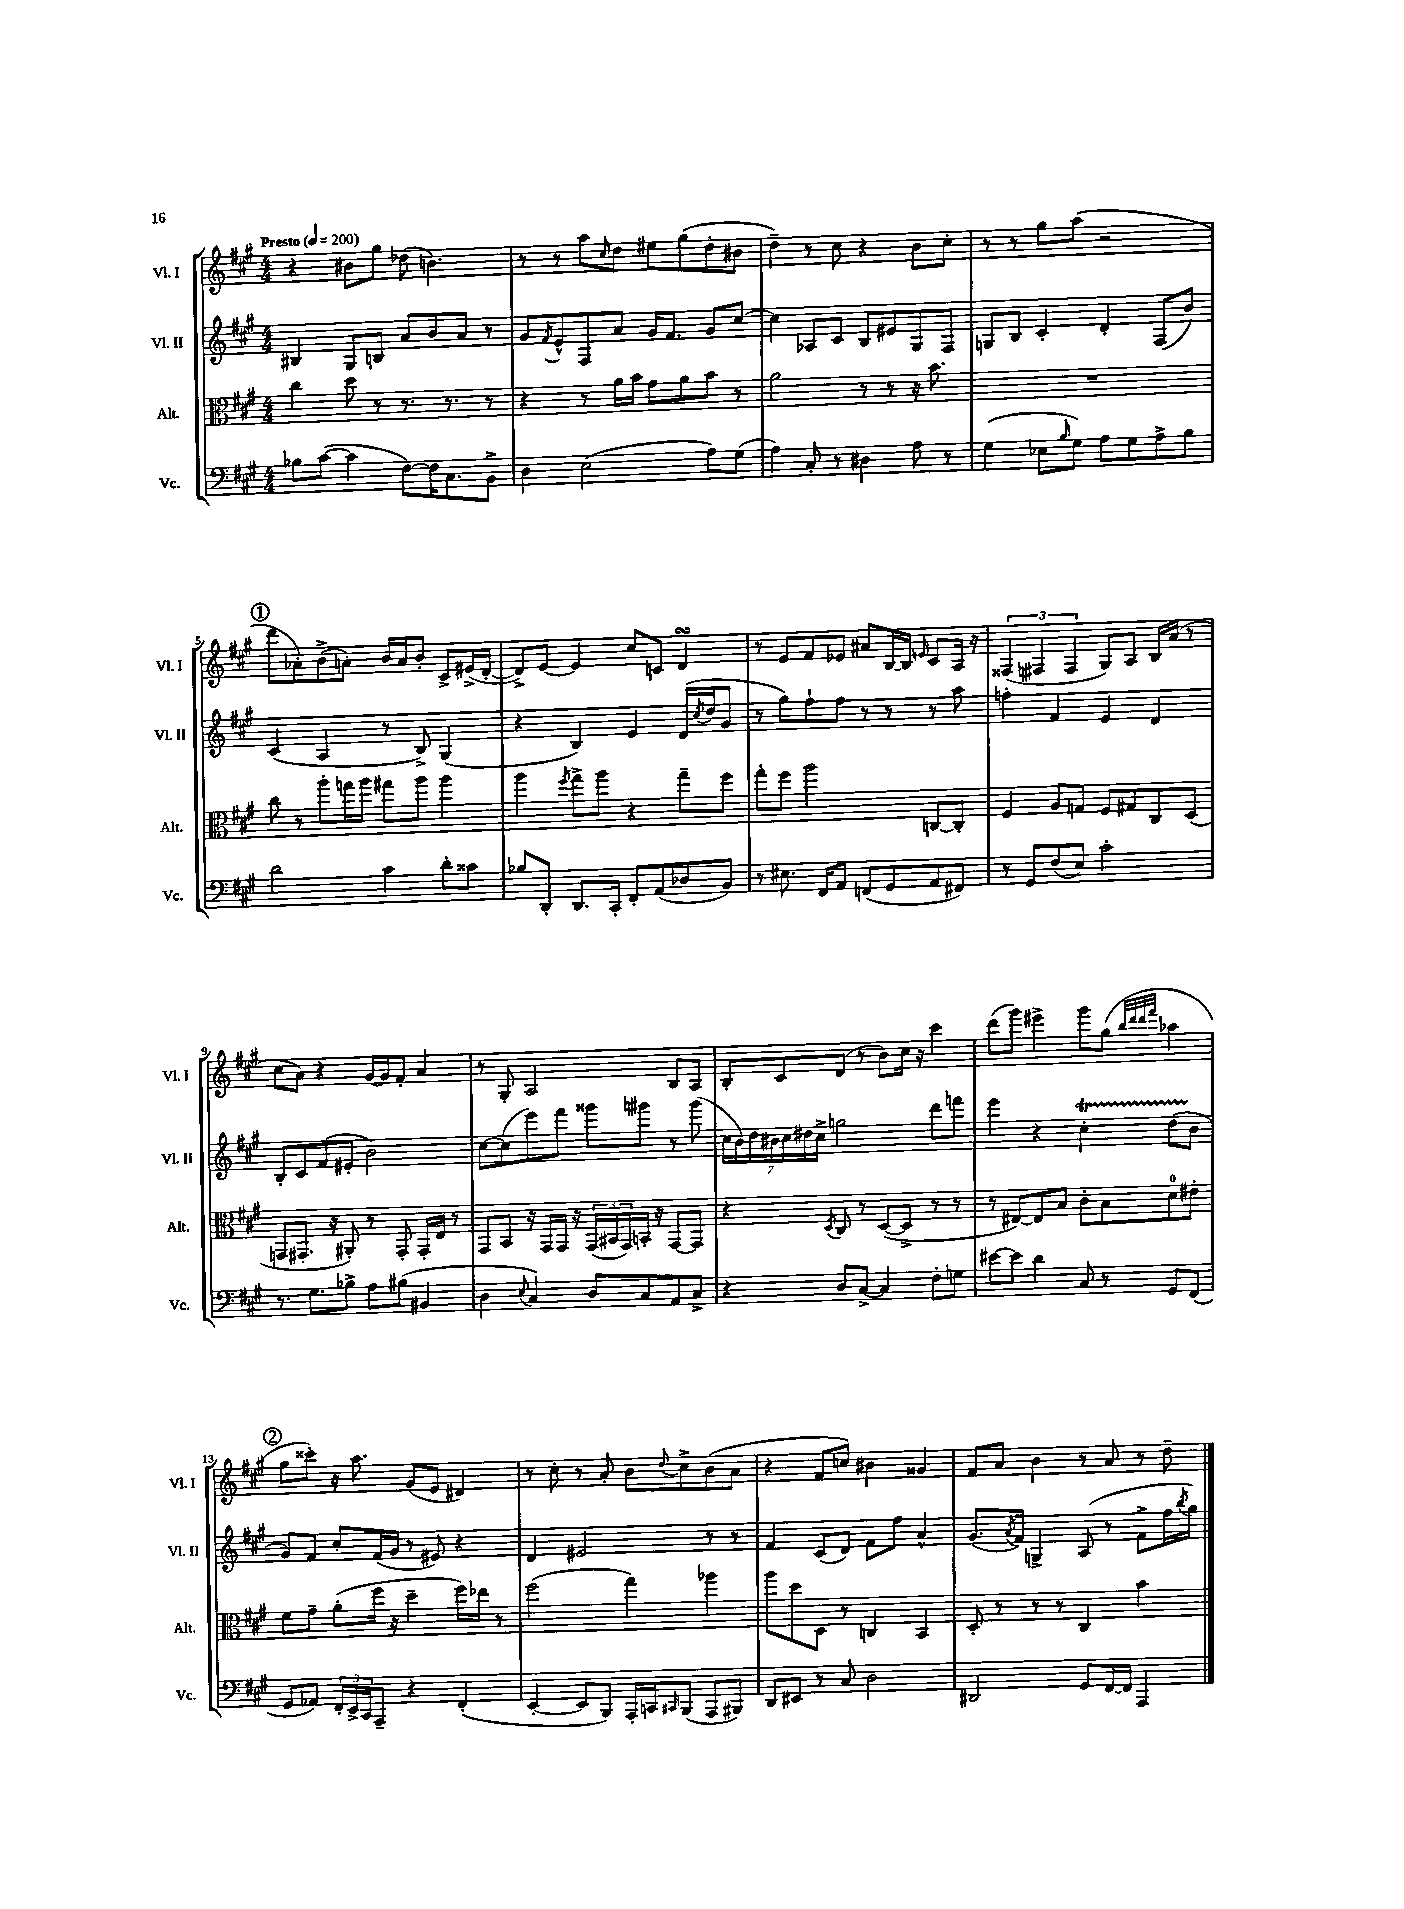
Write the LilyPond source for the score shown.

<<
\new StaffGroup <<
\new Staff = "s0" \with { instrumentName = "Vl. I" shortInstrumentName = "Vl. I" } {
    \clef treble \key a \major \numericTimeSignature \time 4/4 \tempo "Presto" 4 = 200
    r4 bis'8 gis''8 des''8( b'4.) |
    r8 r8 a''8 \grace { cis''16 } d''8 eis''8 gis''8( d''8-. bis'8 |
    d''4--) r8 cis''8 r4 b'8 cis''8-. |
    r8 r8 gis''8 a''8( r2 |
    \mark \markup { \circle "1" } d'''8 aes'8-.) b'8->( a'8-.) b'16 a'16 b'8-. cis'8-> eis'16->( d'16~-. |
    d'8->) e'8~ e'4 cis''8 c'8 d'4\turn |
    r8 e'8 fis'8 ees'8 ais'8 b16~ b16 \grace { e'16 } cis'8 a16 r16 |
    \tuplet 3/2 { fisis4( fis4 fis4 } gis8) a8 b16 a'16( r8 |
    cis''8 a'8) r4 gis'16~ gis'16 fis'8-. a'4 |
    r8 gis8-. a2 b8 a8 |
    b8-. cis'8 d'8( r8 b'8) cis''16 r16 cis'''4 |
    d'''8( gis'''8) eis'''4-> gis'''8 gis''8( \grace { b''32 d'''32 d'''32 fis'''32 } aes''4 |
    \mark \markup { \circle "2" } gis''8 cisis'''8-.) r16 a''8. gis'8( e'8 dis'4) |
    r8 cis''8-. r8 a'8-. b'8 \appoggiatura { d''8 } cis''8-> b'8( a'8 |
    r4 fis'8 c''8) bis'4 gisis'4 |
    fis'8 a'8 b'4 r8 a'8 r8 d''8-- \bar "|." |
}
\new Staff = "s1" \with { instrumentName = "Vl. II" shortInstrumentName = "Vl. II" } {
    \clef treble \key a \major \numericTimeSignature \time 4/4
    bis4 gis8 b8 a'8 b'8 a'8 r8 |
    gis'8 \acciaccatura { fis'8 } e'8-^ fis8 a'8 gis'16 fis'8. gis'8 cis''8~ |
    cis''4 aes8 cis'8 b8 eis'8 gis8 fis8 |
    g8 b8 cis'4-. d'4-. fis8( b'8) |
    \mark \markup { \circle "1" } cis'4( a4 r8 b8->) gis4( |
    r4 b4) e'4 d'16( \acciaccatura { cis''8 } d''16 gis'8 |
    r8 gis''8) fis''8-! fis''8 r8 r8 r8 a''8 |
    f''4-. fis'4 e'4 d'4 |
    b8-. cis'8 fis'8( eis'8-. b'2) |
    cis''8~ cis''8( e'''8) fis'''8 gisis'''8 gis'''8 r8 gis'''8( |
    \tuplet 7/4 { cis''16 b'16) d''16 bis'16 cis''16 dis''16 cis''16-> } g''2 d'''8 f'''8 |
    e'''4 r4 cis''4-.\startTrillSpan d''8( b'8\stopTrillSpan |
    \mark \markup { \circle "2" } gis'8) fis'8 cis''8-. fis'16( gis'16 r8 eis'8) r4 |
    d'4 eis'2 r8 r8 |
    fis'4 cis'8( d'8) fis'8 fis''8 a'4-^ |
    gis'8.( \acciaccatura { a'8 } fis'16) g4-> a8( r8 fis'8-> fis''16 \acciaccatura { b''8 } gis''16) \bar "|." |
}
\new Staff = "s2" \with { instrumentName = "Alt." shortInstrumentName = "Alt." } {
    \clef alto \key a \major \numericTimeSignature \time 4/4
    cis''4 d''8 r8 r8. r8. r8 |
    r4 r8 a'16 b'16 gis'8 a'8 b'8 r8 |
    a'2 r8 r8 r16 b'8. |
    R1 |
    \mark \markup { \circle "1" } cis''8 r8 a''8-. g''16 a''16 gis''8 a''8 a''4 |
    a''4 \acciaccatura { fis''8 } gis''8-> a''8 r4 gis''8-- fis''8 |
    gis''8-. fis''8 a''2 c8~ c8-. |
    fis4 a8 g8 fis8 gis8 cis8 d8( |
    g,8 gis,8.-. r16 ais,8-.) r8 gis,8-. gis,16-. e16 r8 |
    gis,8 b,8 r16 gis,16 gis,16 r16 \tuplet 3/2 { gis,16( bis,16 gis,16) } b,16-. r16 gis,8~ gis,8 |
    r4 \acciaccatura { d8 } cis8 r8 d8~( d8-> r8 r8 |
    r8 eis8~) eis8 b8 cis'8-. b8 d'8-0 eis'8-. |
    \mark \markup { \circle "2" } fis'8 gis'8-- a'8-.( fis''16 r16 d''4-- fis''16) ees''16 r8 |
    fis''2( gis''4) aes''4 |
    a''8 d''8 d8 r8 c4 b,4 |
    d8-. r8 r8 r8 cis4 b'4 \bar "|." |
}
\new Staff = "s3" \with { instrumentName = "Vc." shortInstrumentName = "Vc." } {
    \clef bass \key a \major \numericTimeSignature \time 4/4
    bes8 cis'8~( cis'4 fis8~) fis16 cis8. b,8-> |
    d4 e2( a8) gis8( |
    a4) cis8-. r8 dis4 a8 r8 |
    gis4( ees8 \grace { b16 } gis8) a8 gis8 a8-> b8 |
    \mark \markup { \circle "1" } d'2 cis'4 d'8-. cisis'8 |
    bes8 d,8-. d,8. cis,16-. fis,8-. a,8( des8 b,8) |
    r8 eis8. fis,16 a,8 f,8( gis,8 a,8 fis,8) |
    r8 gis,8 fis8( e8) cis'2-. |
    r8. gis8. bes8-> a8 bis8( bis,4 |
    d4 \appoggiatura { e8 } cis4) d8 cis8 a,8 cis8-> |
    r4 d8 cis8~-> cis4 fis8-. g8 |
    eis'8~ eis'8 d'4 cis8 r8 gis,8 fis,8( |
    \mark \markup { \circle "2" } gis,8 aes,8) \tuplet 3/2 { fis,16-. e,16-> cis,16 } a,,8-- r4 fis,4-.( |
    e,4~-. e,8 b,,8) a,,16-. c,16 \grace { cis,16 } b,,8( a,,8 bis,,8) |
    d,8 eis,8 r8 cis8 d2 |
    dis,2 gis,8 fis,16~ fis,16 a,,4 \bar "|." |
}
>>
>>
